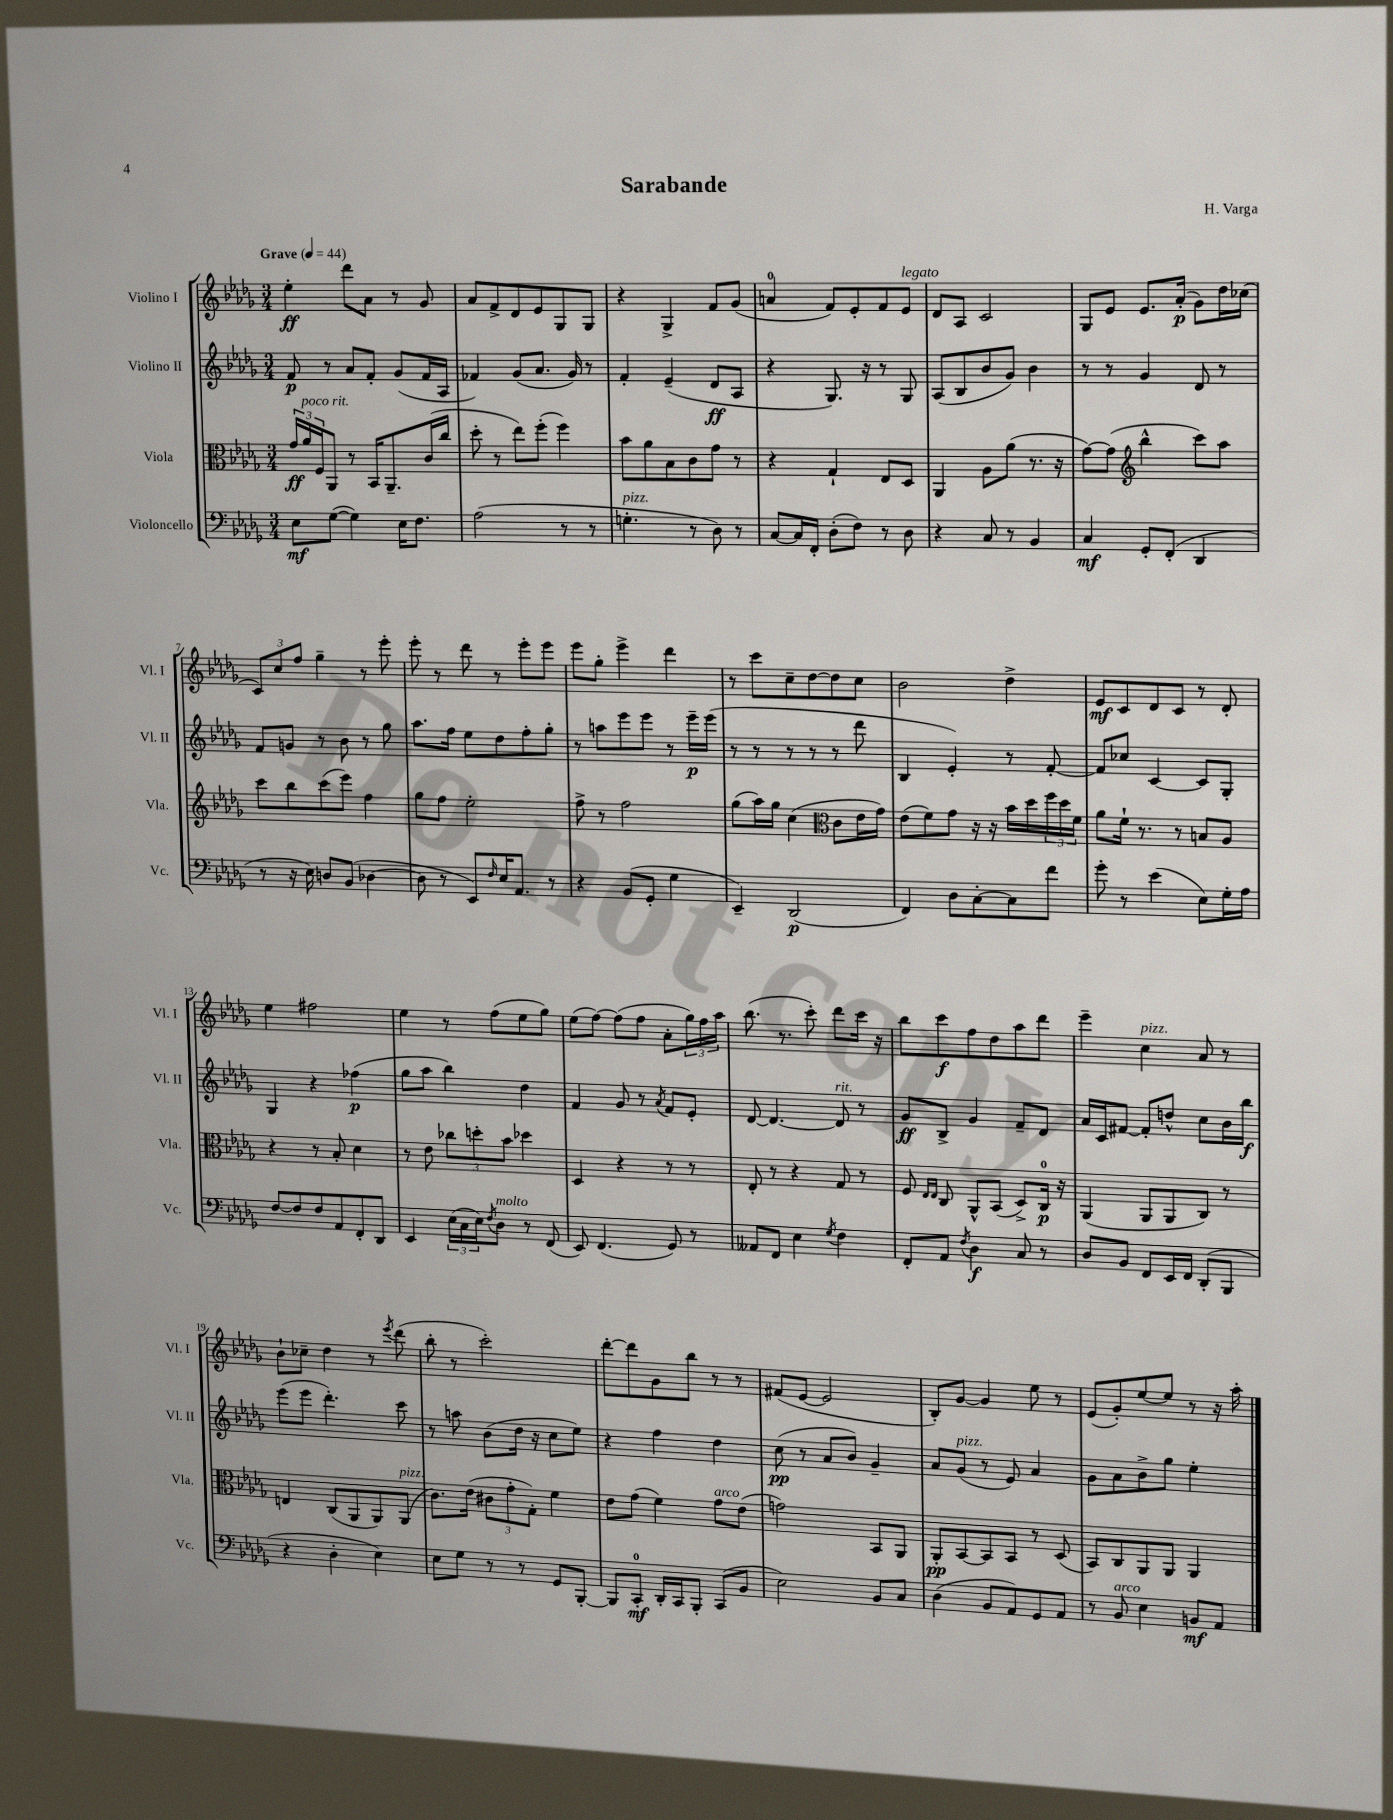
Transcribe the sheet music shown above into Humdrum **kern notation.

**kern	**dynam	**kern	**dynam	**kern	**dynam	**kern	**dynam
*part4	*part4	*part3	*part3	*part2	*part2	*part1	*part1
*staff4	*staff4	*staff3	*staff3	*staff2	*staff2	*staff1	*staff1
*I"Violoncello	*	*I"Viola	*	*I"Violino II	*	*I"Violino I	*
*I'Vc.	*	*I'Vla.	*	*I'Vl. II	*	*I'Vl. I	*
*clefF4	*	*clefC3	*	*clefG2	*	*clefG2	*
*k[b-e-a-d-g-]	*	*k[b-e-a-d-g-]	*	*k[b-e-a-d-g-]	*	*k[b-e-a-d-g-]	*
*M3/4	*	*M3/4	*	*M3/4	*	*M3/4	*
*MM44	*	*MM44	*	*MM44	*	*MM44	*
=1	=1	=1	=1	=1	=1	=1	=1
!	!	!	!	!	!	!LO:TX:a:B:t=Grave	!
8E-\L	mf	24g-/LL	ff	8f/	p	4ee-'\	ff
!	!	!LO:TX:a:i:t=poco rit.	!	!	!	!	!
.	.	24a-/	.	.	.	.	.
.	.	24F/J	.	.	.	.	.
([8G-\J	.	8AA-/J	.	8r	.	.	.
4G-\])	.	8r	.	8a-/L	.	8ddd-\L	.
.	.	16BB-/KL	.	8f'/J	.	8a-\J	.
.	.	8.AA-~/	.	.	.	.	.
16E-\KL	.	.	.	(8g-/L	.	8r	.
8.F\J	.	.	.	.	.	.	.
.	.	(16c/L	.	16f/L	.	8g-/	.
.	.	16cc/JJ	.	16A-/JJ	.	.	.
=2	=2	=2	=2	=2	=2	=2	=2
(2A-\	.	8dd-'\	.	4f-X/)	.	8a-/L	.
.	.	8r	.	.	.	8f^/	.
.	.	8ee-\L)	.	(8g-/L	.	8d-/	.
.	.	(8ff'\J	.	8.a-/J	.	8e-/	.
8r	.	4ff\)	.	.	.	8G-/	.
.	.	.	.	16g-/)	.	.	.
8r	.	.	.	8r	.	8G-/J	.
=3	=3	=3	=3	=3	=3	=3	=3
!LO:TX:a:i:t=pizz.	!	!	!	!	!	!	!
4.Gn'\	.	8b-\L	.	4f'/	.	4r	.
.	.	8a-\	.	.	.	.	.
.	.	8B-\	.	(4e-~/	.	4G-^/	.
8r	.	8c\	.	.	.	.	.
8D-\)	.	8g-\J	.	8d-/L	ff	8f/L	.
8r	.	8r	.	8A-/J	.	(8g-/J	.
=4	=4	=4	=4	=4	=4	=4	=4
[8C/L	.	4r	.	4r	.	4an/	.
16C/L]	.	.	.	.	.	.	.
16FF'/JJ	.	.	.	.	.	.	.
(8D-'\L	.	4G-`/	.	8.G-/)	.	8f/L)	.
8F\J)	.	.	.	.	.	8e-'/	.
.	.	.	.	16r	.	.	.
8r	.	8E-/L	.	8r	.	8f/	.
!	!	!	!	!	!	!LO:TX:a:i:t=legato	!
8D-\	.	8D-/J	.	8G-/	.	8e-/J	.
=5	=5	=5	=5	=5	=5	=5	=5
4r	.	4AA-/	.	(8A-/L	.	8d-/L	.
.	.	.	.	8B-/	.	8A-/J	.
8C/	.	8A-\L	.	8b-/	.	2c/	.
8r	.	(8a-\J	.	8g-/J)	.	.	.
4BB-/	.	8.r	.	4b-\	.	.	.
.	.	16r	.	.	.	.	.
=6	=6	=6	=6	=6	=6	=6	=6
4C/	mf	[8g-\L)	.	8r	.	8G-/L	.
.	.	(8g-\J]	.	8r	.	8e-/J	.
*	*	*clefG2	*	*	*	*	*
8GG-'/L	.	4bb-^^\	.	4g-/	.	8.e-/L	.
(8FF'/J	.	.	.	.	.	.	.
.	.	.	.	.	.	(16a-'/Jk	p
4DD-/	.	8ccc\L)	.	8d-/	.	8g-\L)	.
.	.	8aa-\J	.	8r	.	16dd-\L	.
.	.	.	.	.	.	(16cc-X\JJ	.
!!LO:LB:g=z
=7	=7	=7	=7	=7	=7	=7	=7
8r	.	8ccc\L	.	8f/L	.	12c/L)	.
.	.	.	.	.	.	12cc/	.
16r	.	8bb-\	.	8gn/J	.	.	.
.	.	.	.	.	.	12ff/J	.
16E-\)	.	.	.	.	.	.	.
8Dn/L	.	(8ccc\	.	8r	.	4gg-~\	.
(8BB-/J	.	8eee-\J)	.	8b-\	.	.	.
[4D-X\	.	4ff\	.	8r	.	8r	.
.	.	.	.	8gg-\	.	8eee-'\	.
=8	=8	=8	=8	=8	=8	=8	=8
8D-\]	.	8gg-\L	.	8.aa-\L	.	8eee-'\	.
8r	.	8ff\J	.	.	.	8r	.
.	.	.	.	16ff\Jk	.	.	.
8EE-/L)	.	2ee-'\	.	8ee-\L	.	8ddd-\	.
16qqF/	.	.	.	.	.	.	.
16E-/K	.	.	.	8dd-\	.	8r	.
8.AA-/J	.	.	.	.	.	.	.
.	.	.	.	8ff'\	.	8eee-'\L	.
8r	.	.	.	8gg-'\J	.	8eee-\J	.
=9	=9	=9	=9	=9	=9	=9	=9
4r	.	8ff^\	.	8r	.	8eee-\L	.
.	.	8r	.	8aan\L	.	8gg-'\J	.
(8BB-/L	.	2ff\	.	8eee-\	.	4eee-^\	.
8GG-'/J	.	.	.	8eee-\J	.	.	.
4G-\	.	.	.	8r	.	4ddd-\	.
.	.	.	.	16eee-~\LL	p	.	.
.	.	.	.	(16eee-\JJ	.	.	.
=10	=10	=10	=10	=10	=10	=10	=10
4EE-~/)	.	(8gg-\L	.	8r	.	8r	.
.	.	16aa-\L)	.	8r	.	8ccc\L	.
.	.	16gg-\JJ	.	.	.	.	.
(2DD-/	p	(4cc\	.	8r	.	8cc~\	.
.	.	.	.	8r	.	[8dd-\	.
*	*	*clefC3	*	*	*	*	*
.	.	8c\L	.	8r	.	8dd-\]	.
.	.	16e-\L	.	8ddd-\	.	8cc\J	.
.	.	16g-\JJ)	.	.	.	.	.
=11	=11	=11	=11	=11	=11	=11	=11
4FF/)	.	(8e-\L	.	4B-/	.	2b-\	.
.	.	8f\)	.	.	.	.	.
8D-\L	.	8g-\J	.	4e-'/)	.	.	.
[8C'\	.	16r	.	.	.	.	.
.	.	16r	.	.	.	.	.
8C\]	.	16b-\LL	.	8r	.	4dd-^\	.
.	.	16dd-\	.	.	.	.	.
8f\J	.	24ff\	.	[8f'/	.	.	.
.	.	24dd-\	.	.	.	.	.
.	.	24f\JJ	.	.	.	.	.
=12	=12	=12	=12	=12	=12	=12	=12
8g-'\	.	8a-\L	.	8f/L]	.	8e-/L	mf
8r	.	16f`\Jk	.	8cc-X/J	.	8c/	.
.	.	8.r	.	.	.	.	.
(4e-\	.	.	.	[4c/	.	8d-/	.
.	.	8r	.	.	.	8c/J	.
8E-\L)	.	8Bn/L	.	8c/L]	.	8r	.
16G-'\L	.	8A-/J	.	8G-'/J	.	8d-'/	.
16A-\JJ	.	.	.	.	.	.	.
!!LO:LB:g=z
=13	=13	=13	=13	=13	=13	=13	=13
[8F/L	.	4r	.	4G-/	.	4ee-\	.
8F/]	.	.	.	.	.	.	.
8F/	.	8r	.	4r	.	2ff#X\	.
8AA-/	.	8B-'/	.	.	.	.	.
8FF'/	.	4d-\	.	(4ff-X\	p	.	.
8DD-/J	.	.	.	.	.	.	.
=14	=14	=14	=14	=14	=14	=14	=14
4EE-/	.	8r	.	8gg-\L	.	4ee-\	.
.	.	8e-\	.	8aa-\J	.	.	.
(24E-\LL	.	12cc-X\L	.	4bb-\)	.	8r	.
24C\	.	.	.	.	.	.	.
24E-\J)	.	12ddn'\	.	.	.	.	.
8qF/	.	.	.	.	.	.	.
!LO:TX:a:i:t=molto	!	!	!	!	!	!	!
8D-\J	.	.	.	.	.	(8ff\L	.
.	.	12b-\J	.	.	.	.	.
8r	.	4dd-X\	.	4dd-\	.	8ee-\	.
(8FF/	.	.	.	.	.	8gg-\J)	.
=15	=15	=15	=15	=15	=15	=15	=15
8EE-/)	.	4D-/	.	4f/	.	(8ee-\L	.
(4.FF/	.	.	.	.	.	[8ff\J)	.
.	.	4r	.	8g-/	.	(8ff\L]	.
.	.	.	.	8r	.	8ff\J	.
.	.	.	.	8qa-/	.	.	.
8GG-/)	.	8r	.	8f/L	.	8a-'\L	.
8r	.	8r	.	8e-'/J	.	24gg-\L)	.
.	.	.	.	.	.	24ff\	.
.	.	.	.	.	.	24aa-\JJ	.
=16	=16	=16	=16	=16	=16	=16	=16
8AA--X/L	.	8E-'/	.	[8d-/	.	(8.bb-\	.
8FF/J	.	8r	.	4.d-/_	.	.	.
.	.	.	.	.	.	8.r	.
4E-\	.	4r	.	.	.	.	.
.	.	.	.	.	.	8ccc'\)	.
8qG-/	.	.	.	.	.	.	.
!	!	!	!	!LO:TX:a:i:t=rit.	!	!	!
4F\	.	8G-/	.	8d-/]	.	8ddd-\L	.
.	.	8r	.	8r	.	16ccc\Jk	.
.	.	.	.	.	.	16r	.
=17	=17	=17	=17	=17	=17	=17	=17
8FF'/L	.	8F/	.	8g-/L	ff	8bb-\L	.
.	.	16qqE-/LL	.	.	.	.	.
.	.	16qqE-/JJ	.	.	.	.	.
8AA-/J	.	8C/	.	8B-^/J	.	8ccc\	f
8qF/	.	.	.	.	.	.	.
4D-\	f	8AA-^^/L	.	4g-/	.	8ff\	.
.	.	(8BB-/J	.	.	.	8dd-\	.
8C/	.	8D-^/L)	.	8f~/L	.	8aa-\	.
8r	.	16C/Jk	p	8d-/J	.	8ddd-\J	.
.	.	16r	.	.	.	.	.
=18	=18	=18	=18	=18	=18	=18	=18
8D-/L	.	(4AA-/	.	16a-/LL	.	4eee-~\	.
.	.	.	.	16c/J	.	.	.
8BB-/J	.	.	.	[8f#X/J	.	.	.
!	!	!	!	!	!	!LO:TX:a:i:t=pizz.	!
8FF/L	.	8AA-/L	.	8f#'/L]	.	4cc\	.
16EE-/L	.	8AA-/	.	8ddn^^/J	.	.	.
16FF/JJ	.	.	.	.	.	.	.
(8DD-'/L	.	8C/J)	.	8cc\L	.	8a-/	.
8BBB-/J	.	8r	.	16b-\L	.	8r	.
.	.	.	.	16bb-\JJ	f	.	.
!!LO:LB:g=z
=19	=19	=19	=19	=19	=19	=19	=19
4r	.	4En/	.	(8eee-\L	.	8b-`\L	.
.	.	.	.	8eee-\J	.	8cc-X~\J	.
4D-'\	.	(8C/L	.	4.ddd-'\)	.	4dd-\	.
.	.	8AA-/	.	.	.	.	.
4E-\)	.	8AA-/)	.	.	.	8r	.
.	.	.	.	.	.	8qeee-/	.
!	!	!LO:TX:a:i:t=pizz.	!	!	!	!	!
.	.	(8AA-/J	.	8ccc\	.	(8ddd-\	.
=20	=20	=20	=20	=20	=20	=20	=20
8E-\L	.	8.c\L)	.	8r	.	8bb-'\	.
8G-\J	.	.	.	8aan\	.	8r	.
.	.	(16e-\Jk	.	.	.	.	.
8r	.	12c#X\L	.	(8b-\L	.	2ccc'\)	.
.	.	12g-'\	.	.	.	.	.
8r	.	.	.	16dd-\Jk	.	.	.
.	.	12G-'\J)	.	.	.	.	.
.	.	.	.	16r	.	.	.
8GG-/L	.	4f\	.	8cc\L	.	.	.
[8BBB-'/J	.	.	.	8ee-\J)	.	.	.
=21	=21	=21	=21	=21	=21	=21	=21
8BBB-/L]	.	8e-\L	.	4r	.	[8ddd-'\L	.
8CC'/J	mf	(8g-\J	.	.	.	8ddd-\]	.
16DD-'/LL	.	4f\)	.	4ff\	.	8g-\	.
16CC/J	.	.	.	.	.	.	.
8BBB-'/J	.	.	.	.	.	8bb-\J	.
!	!	!LO:TX:a:i:t=arco	!	!	!	!	!
(8CC/L	.	8g-\L	.	4dd-\	.	8r	.
8BB-/J	.	(8e-\J	.	.	.	8r	.
=22	=22	=22	=22	=22	=22	=22	=22
2E-\)	.	2gn\)	.	(8cc\	pp	(8f#X/L	.
.	.	.	.	8r	.	[8e-/J	.
.	.	.	.	8a-/L	.	2e-/]	.
.	.	.	.	8b-/J)	.	.	.
8BB-/L	.	8BB-/L	.	4g-~/	.	.	.
8C/J	.	8AA-/J	.	.	.	.	.
=23	=23	=23	=23	=23	=23	=23	=23
(4D-\	.	8AA-'/L	pp	8a-/L	.	8B-'/L)	.
!	!	!	!	!LO:TX:a:i:t=pizz.	!	!	!
.	.	[8BB-/	.	(8g-/J	.	[8g-/J	.
8BB-/L	.	8BB-/]	.	8r	.	4g-/]	.
8AA-/)	.	8BB-/J	.	8e-/)	.	.	.
8GG-/	.	8r	.	4a-/	.	8ee-\	.
8AA-/J	.	(8D-/	.	.	.	8r	.
=24	=24	=24	=24	=24	=24	=24	=24
8r	.	8BB-/L)	.	8g-\L	.	(8e-/L	.
!LO:TX:a:i:t=arco	!	!	!	!	!	!	!
8BB-/	.	8C/	.	8a-\	.	8g-'/)	.
4E-\	.	8AA-/	.	8b-^\	.	[8ee-/	.
.	.	8AA-/J	.	8gg-\J	.	8ee-/J]	.
8BBn/L	mf	4AA-/	.	4ee-'\	.	8r	.
8AA-/J	.	.	.	.	.	16r	.
.	.	.	.	.	.	16aa-'\	.
==	==	==	==	==	==	==	==
*-	*-	*-	*-	*-	*-	*-	*-
